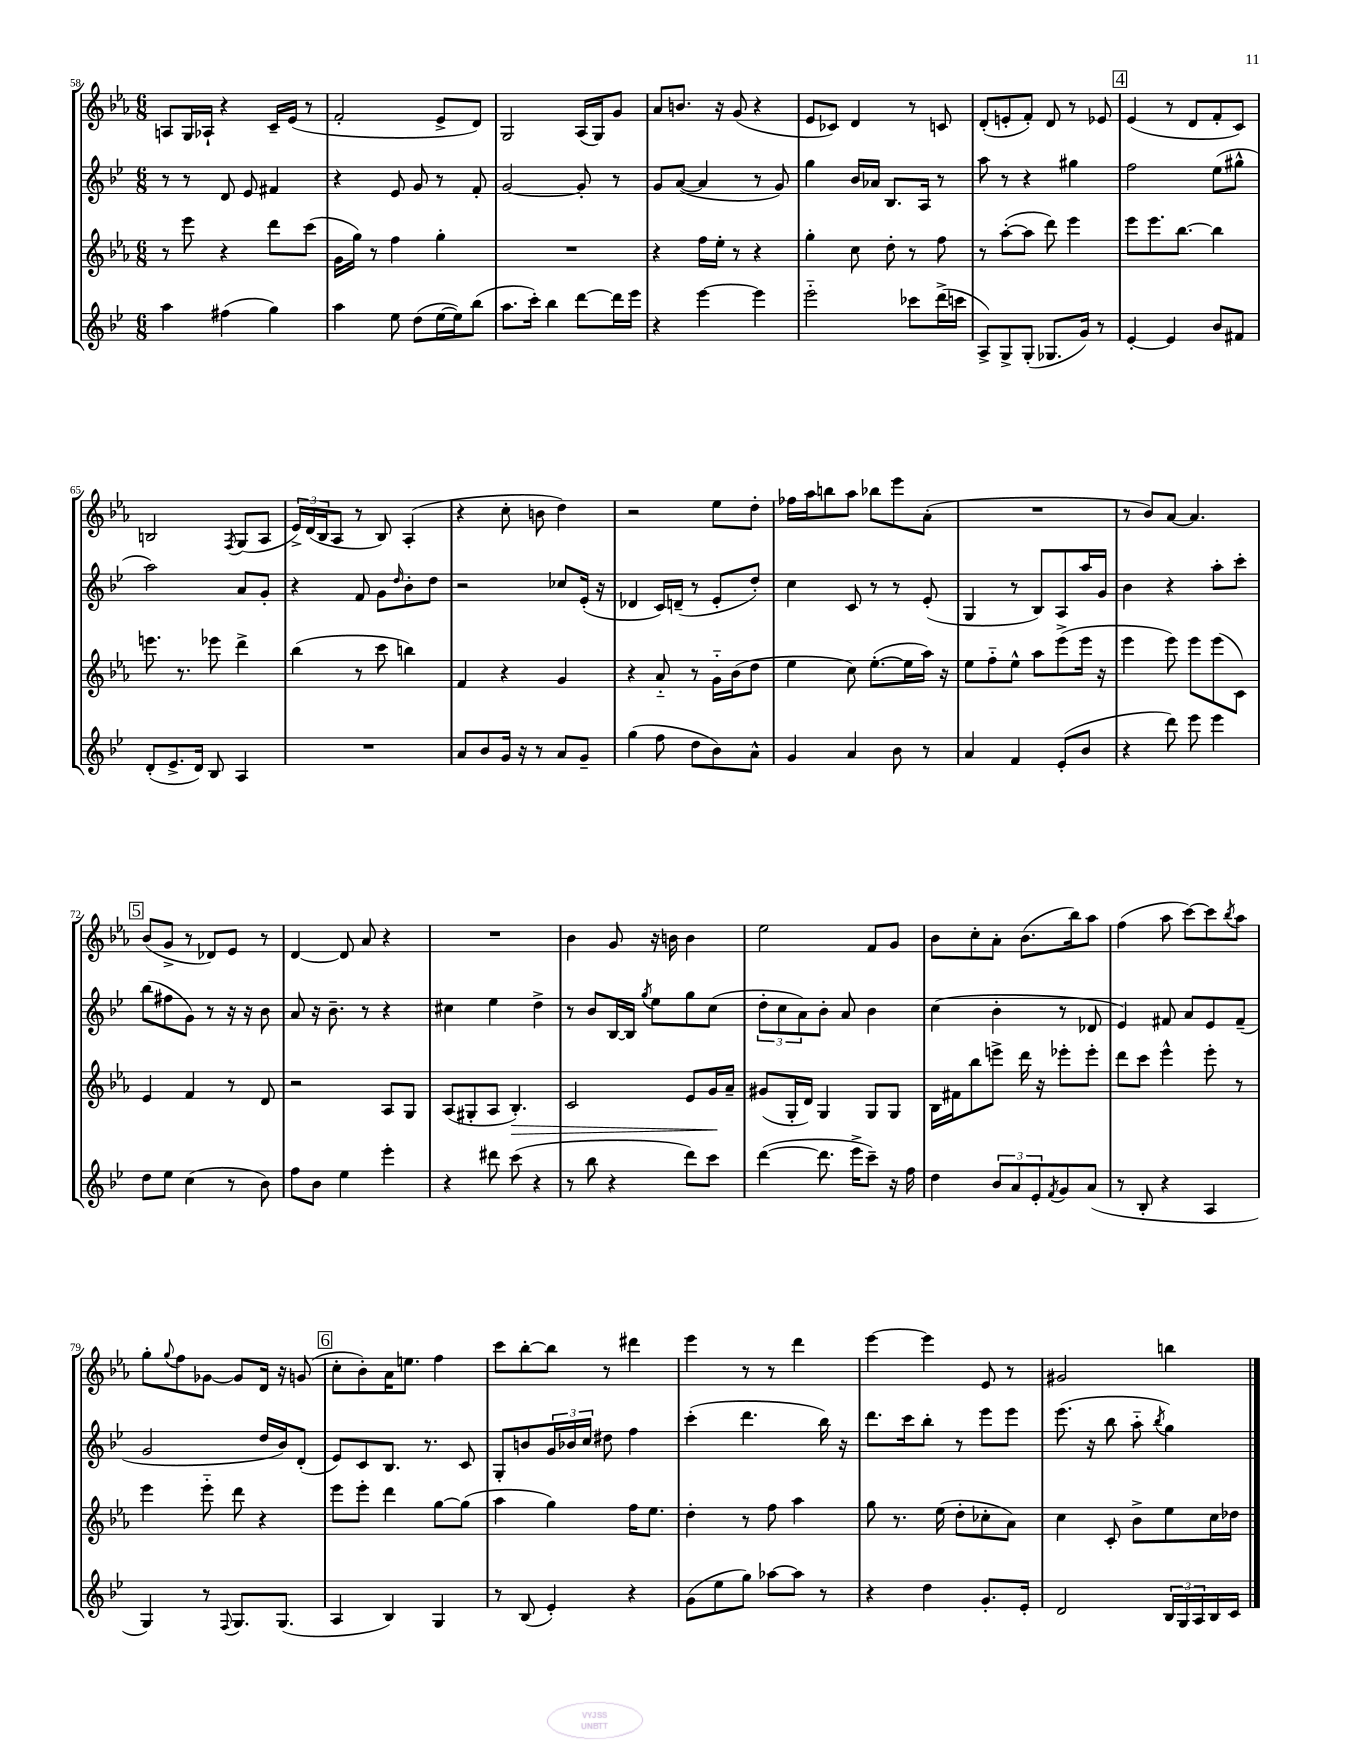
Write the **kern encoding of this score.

**kern	**kern	**dynam	**kern	**kern
*part4	*part3	*part3	*part2	*part1
*staff4	*staff3	*staff3	*staff2	*staff1
*clefG2	*clefG2	*	*clefG2	*clefG2
*k[b-e-]	*k[b-e-a-]	*	*k[b-e-]	*k[b-e-a-]
*M6/8	*M6/8	*	*M6/8	*M6/8
=58	=58	=58	=58	=58
4aa\	8r	.	8r	8An/L
.	8eee-\	.	8r	16G/L
.	.	.	.	16A-X`/JJ
(4ff#X\	4r	.	8d/	4r
.	.	.	8e-/	.
4gg\)	8ddd\L	.	4f#X/	16c~/LL
.	.	.	.	(16e-/JJ
.	(8ccc\J	.	.	8r
=59	=59	=59	=59	=59
4aa\	16g\LL	.	4r	2f'/
.	16gg\JJ)	.	.	.
.	8r	.	.	.
8ee-\	4ff\	.	8e-/	.
(8dd\L	.	.	8g/	.
[16ee-\L	4gg'\	.	8r	8e-^/L
16ee-\J])	.	.	.	.
(8bb-\J	.	.	8f'/	8d/J)
=60	=60	=60	=60	=60
8.aa\L	2.r	.	[2g/	2G/
16ccc'\Jk)	.	.	.	.
4bb-\	.	.	.	.
[8ddd\L	.	.	8g'/]	(16A-/LL
.	.	.	.	16G/J)
16ddd\L]	.	.	8r	8g/J
16eee-\JJ	.	.	.	.
=61	=61	=61	=61	=61
4r	4r	.	8g/L	8a-/L
.	.	.	([8a/J	8.bn/J
[4eee-\	16ff\LL	.	4a/]	.
.	16ee-'\JJ	.	.	16r
.	8r	.	.	(8g/
4eee-\]	4r	.	8r	4r
.	.	.	8g/)	.
=62	=62	=62	=62	=62
2eee-\	4gg'\	.	4gg\	8e-/L
.	.	.	.	8c-X/J)
.	8cc\	.	16b-/LL	4d/
.	.	.	16a-X/JJ	.
.	8dd'\	.	8.B-/L	.
8ccc-X\L	8r	.	.	8r
.	.	.	16A/Jk	.
(16ddd^\L	8ff\	.	8r	8cn/
16cccn\JJ	.	.	.	.
=63	=63	=63	=63	=63
8A^/L)	8r	.	8aa\	(8d'/L
8G^/	([8aa-'\L	.	8r	8en'/
(8G'/J	8aa-\J]	.	4r	8f'/J)
8.G-X/L	8ddd\)	.	.	8d/
.	4eee-\	.	4gg#X\	8r
16g/Jk)	.	.	.	.
8r	.	.	.	8e-X/
!!LO:REH:place=s1:t=4
=64	=64	=64	=64	=64
[4e-'/	8eee-\L	.	2ff\	(4e-/
.	8.eee-\	.	.	.
4e-/]	.	.	.	8r
.	[8.bb-\J	.	.	.
.	.	.	.	8d/L
8b-/L	4bb-\]	.	(8ee-\L	8f'/
8f#X/J	.	.	8gg#X^^\J	8c/J)
!!LO:LB:g=z
=65	=65	=65	=65	=65
(8d'/L	8.eeen\	.	2aa\)	2Bn/
8.e-^/	.	.	.	.
.	8.r	.	.	.
16d/Jk)	.	.	.	.
8B-/	8eee-X\	.	.	.
.	.	.	.	8qF/
4A/	4ddd^\	.	8a/L	(8G/L
.	.	.	8g'/J	8A-/J
=66	=66	=66	=66	=66
2.r	(4bb-\	.	4r	24e-^/LL)
.	.	.	.	(24d/
.	.	.	.	24B-/J
.	.	.	.	8A-/J
.	8r	.	8f/	8r
.	8ccc\	.	8g\L	8B-/)
.	.	.	16qqdd/	.
.	4bbn\)	.	8b-'\	(4A-'/
.	.	.	8dd\J	.
=67	=67	=67	=67	=67
8a/L	4f/	.	2r	4r
8b-/	.	.	.	.
16g/Jk	4r	.	.	8cc'\
16r	.	.	.	.
8r	.	.	.	8bn\
8a/L	4g/	.	8cc-X/L	4dd\)
8g~/J	.	.	(16e-'/Jk	.
.	.	.	16r	.
=68	=68	=68	=68	=68
(4gg\	4r	.	4d-X/	2r
8ff\	8a-/	.	16c/LL)	.
.	.	.	(16dn~/JJ	.
8dd\L	8r	.	8r	.
8b-\)	16g\LL	.	8e-'/L	8ee-\L
.	(16b-\J	.	.	.
8a^^\J	8dd\J	.	8dd'/J)	8dd'\J
=69	=69	=69	=69	=69
4g/	4ee-\	.	4cc\	16ff-X\LL
.	.	.	.	16aa-\J
.	.	.	.	8bbn\
4a/	8cc\)	.	8c/	8aa-\J
.	([8.ee-'\L	.	8r	8bb-X\L
8b-\	.	.	8r	8eee-\
.	16ee-\L]	.	.	.
8r	16aa-\JJ)	.	(8e-'/	(8a-'\J
.	16r	.	.	.
=70	=70	=70	=70	=70
4a/	8ee-\L	.	4G/	2.r
.	8ff\	.	.	.
4f/	8ee-^^\J	.	8r	.
.	8aa-\L	.	8B-/L)	.
(8e-'/L	(8eee-^\	.	8A/	.
8b-/J	16eee-\Jk	.	16aa/L	.
.	16r	.	16g/JJ	.
=71	=71	=71	=71	=71
4r	4eee-\	.	4b-\	8r
.	.	.	.	8b-/L)
8ddd\)	8eee-\)	.	4r	[8a-/J
8eee-\	8eee-\L	.	.	4.a-/]
4eee-\	(8eee-\	.	8aa'\L	.
.	8c\J)	.	8ccc'\J	.
!!LO:LB:g=z
!!LO:REH:place=s1:t=5
=72	=72	=72	=72	=72
8dd\L	4e-/	.	(8bb-\L	(8b-/L
8ee-\J	.	.	8ff#X\	8g^/J
(4cc\	4f/	.	8g\J)	8r
.	.	.	8r	8d-X/L)
8r	8r	.	16r	8e-/J
.	.	.	16r	.
8b-\)	8d/	.	8b-\	8r
=73	=73	=73	=73	=73
8ff\L	2r	.	8a/	[4d/
8b-\J	.	.	16r	.
.	.	.	8.b-~\	.
4ee-\	.	.	.	8d/]
.	.	.	8r	8a-/
4eee-'\	8A-/L	.	4r	4r
.	8G/J	.	.	.
=74	=74	=74	=74	=74
4r	(8A-/L	.	4cc#X\	2.r
.	8G#X'/	.	.	.
8ddd#X\	8A-/J	.	4ee-\	.
!	!	!LO:HP:b	!	!
(8ccc\	4.B-'/)	>	.	.
4r	.	.	4dd^\	.
=75	=75	=75	=75	=75
8r	2c/	.	8r	4b-\
8bb-\	.	.	8b-/L	.
4r	.	.	[16B-/L	8g/
.	.	.	16B-/JJ]	.
.	.	.	8qgg/	.
.	.	.	8ee-\L	16r
.	.	.	.	16bn\
8ddd\L)	8e-/L	.	8gg\	4b\
8ccc\J	16g/L	.	(8cc\J	.
.	16a-~/JJ	]	.	.
=76	=76	=76	=76	=76
([4ddd\	(8g#X/L	.	12dd'\L	2ee-\
.	.	.	12cc\	.
.	16G'/L	.	.	.
.	.	.	12a\)	.
.	16d/JJ)	.	.	.
8.ddd\]	4G/	.	8b-'\J	.
.	.	.	8a/	.
16eee-^\KL	.	.	.	.
8ccc~\J)	8G/L	.	4b-\	8f/L
16r	8G/J	.	.	8g/J
16ff\	.	.	.	.
=77	=77	=77	=77	=77
4dd\	16B-\LL	.	(4cc\	8b-\L
.	16f#X\J	.	.	.
.	8bb-\	.	.	8cc'\
12b-/L	8eeen^\J	.	4b-'\	8a-'\J
12a/	.	.	.	.
.	16ddd\	.	.	(8.b-\L
12e-'/	.	.	.	.
.	16r	.	.	.
8qf/	.	.	.	.
8g/	8eee-X'\L	.	8r	.
.	.	.	.	16bb-\k)
(8a/J	8eee-'\J	.	8d-X/	8aa-\J
=78	=78	=78	=78	=78
8r	8ddd\L	.	4e-/)	(4ff\
8B-'/	8ccc\J	.	.	.
4r	4eee-^^\	.	8f#X/	8aa-\
.	.	.	8a/L	[8ccc\L)
4A/	8eee-'\	.	8e-/	8ccc\]
.	.	.	.	8qbb-/
.	8r	.	(8f#~/J	8aa-\J
!!LO:LB:g=z
=79	=79	=79	=79	=79
4G/)	4eee-\	.	2g/	8gg'\L
.	.	.	.	8qqgg/
.	.	.	.	8ff\
8r	8eee-\	.	.	[8g-X\J
8qqF/	.	.	.	.
8.G/L	8ddd\	.	.	8g-/L]
.	4r	.	16dd/LL	16d/Jk
(8.G/J	.	.	16b-/J)	16r
.	.	.	(8d'/J	(8gn/
!!LO:REH:place=s1:t=6
=80	=80	=80	=80	=80
4A/	8eee-\L	.	8e-/L)	8cc'\L
.	8eee-'\J	.	8c/	8b-'\)
4B-/)	4ddd\	.	8.B-/J	16a-\K
.	.	.	.	8.een\J
.	.	.	8.r	.
4G/	[8gg\L	.	.	4ff\
.	(8gg\J]	.	8c/	.
=81	=81	=81	=81	=81
8r	4aa-\	.	8G'/L	8ccc\L
(8B-/	.	.	8bn/	[8bb-'\
4e-'/)	4gg\)	.	24g/L	8bb-\J]
.	.	.	24b-X/	.
.	.	.	24cc/JJ	.
.	.	.	8dd#X\	8r
4r	16ff\KL	.	4ff\	4ddd#X\
.	8.ee-\J	.	.	.
=82	=82	=82	=82	=82
(8g\L	4dd'\	.	(4ccc'\	4eee-\
8ee-\	.	.	.	.
8gg\J)	8r	.	4.ddd\	8r
[8aa-X\L	8ff\	.	.	8r
8aa-\J]	4aa-\	.	.	4ddd\
8r	.	.	16bb-\)	.
.	.	.	16r	.
=83	=83	=83	=83	=83
4r	8gg\	.	8.ddd\L	[4eee-\
.	8.r	.	.	.
.	.	.	16ccc\k	.
4dd\	.	.	8bb-'\J	4eee-\]
.	(16ee-\	.	.	.
.	8dd'\L	.	8r	.
8.g'/L	8cc-X'\	.	8eee-\L	8e-/
.	8a-\J)	.	8eee-\J	8r
16e-'/Jk	.	.	.	.
=84	=84	=84	=84	=84
2d/	4cc\	.	(8.eee-\	2g#X/
.	.	.	16r	.
.	8c'/	.	8bb-\	.
.	8b-^\L	.	8aa\	.
.	.	.	8qbb-/	.
24B-/LL	8ee-\	.	4gg\)	4bbn\
24G/	.	.	.	.
24A/	.	.	.	.
16B-/	16cc\L	.	.	.
16c/JJ	16dd-X\JJ	.	.	.
==	==	==	==	==
*-	*-	*-	*-	*-
